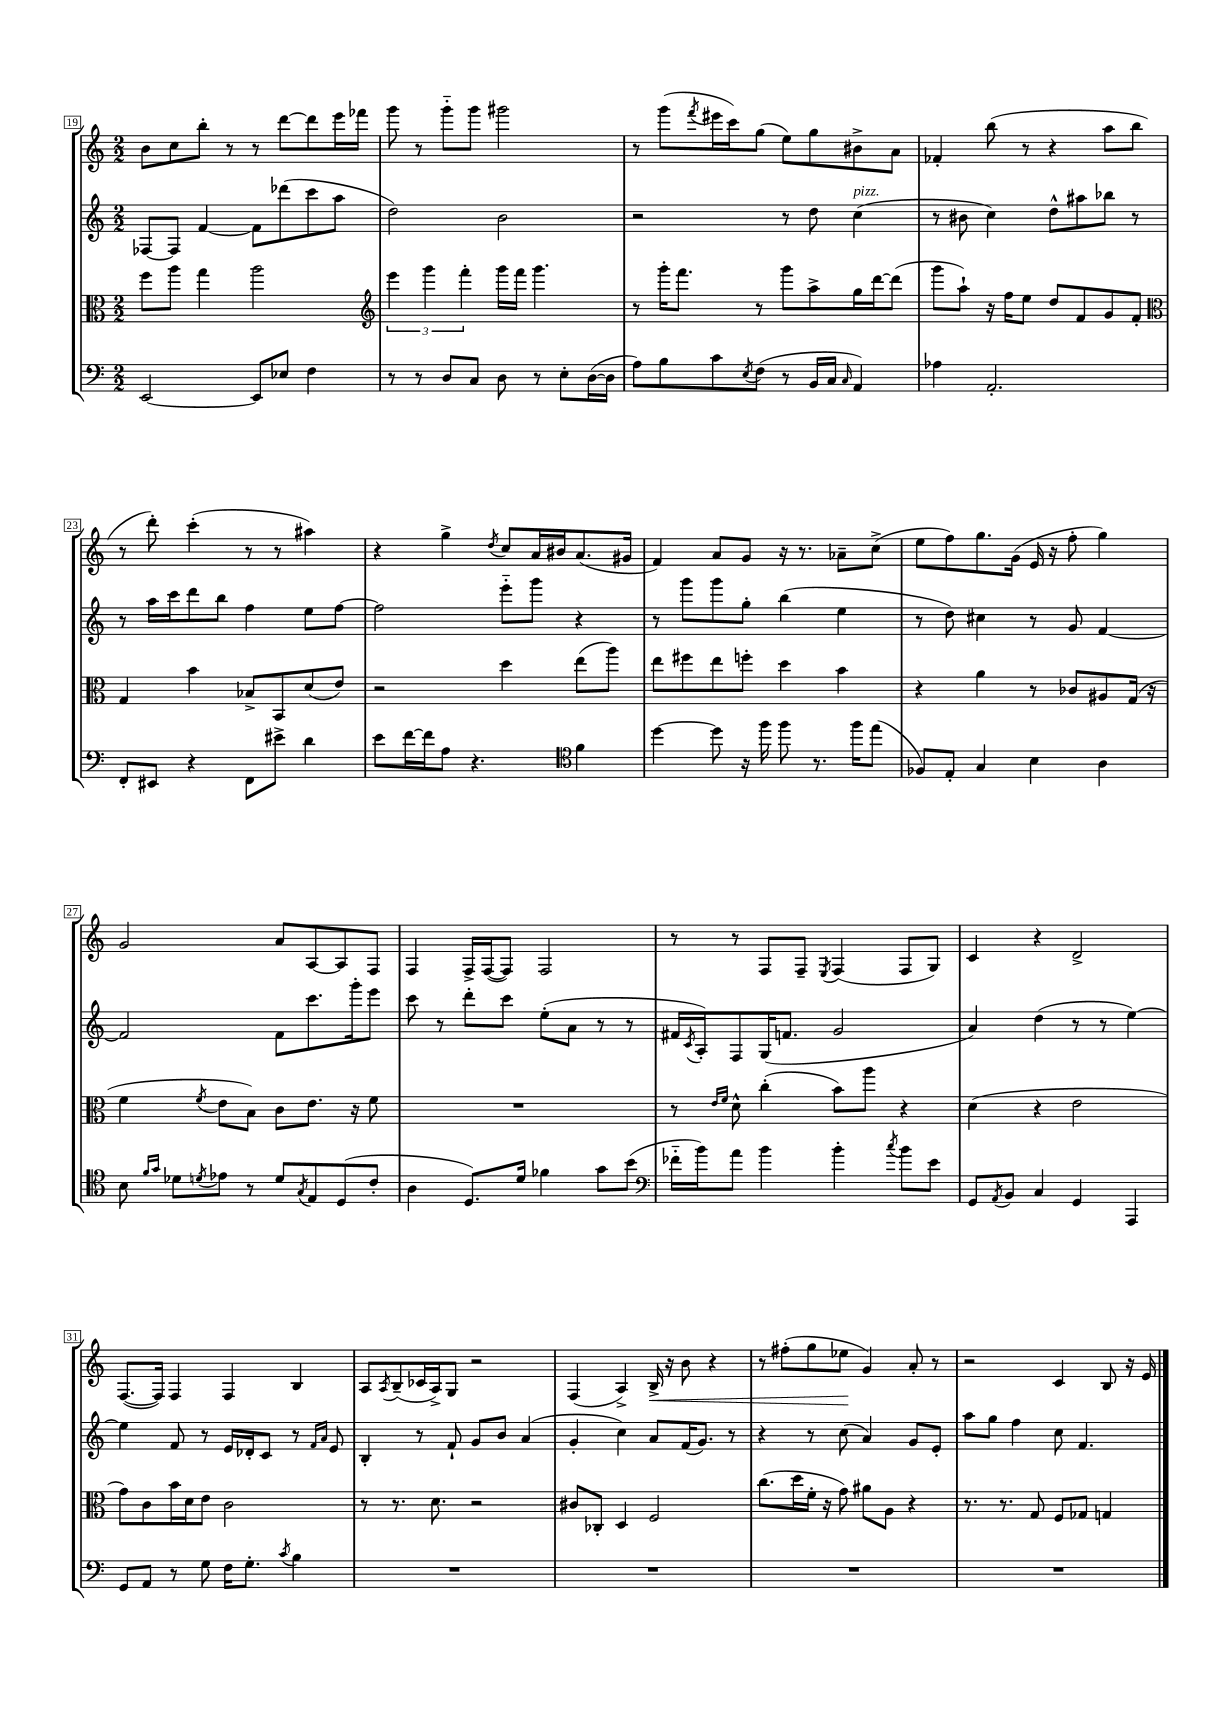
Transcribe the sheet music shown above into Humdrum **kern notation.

**kern	**kern	**kern	**kern	**dynam
*part4	*part3	*part2	*part1	*part1
*staff4	*staff3	*staff2	*staff1	*staff1
*clefF4	*clefC3	*clefG2	*clefG2	*
*k[]	*k[]	*k[]	*k[]	*
*M2/2	*M2/2	*M2/2	*M2/2	*
=19	=19	=19	=19	=19
[2EE/	8ff\L	[8F-X/L	8b\L	.
.	8aa\J	8F-/J]	8cc\	.
.	4gg\	[4f/	8bb'\J	.
.	.	.	8r	.
8EE/L]	2aa\	8f\L]	8r	.
8E-X/J	.	(8ddd-X\	[8ddd\L	.
4F\	.	8ccc\	8ddd\]	.
.	.	8aa\J	16eee\L	.
.	.	.	16fff-X\JJ	.
=20	=20	=20	=20	=20
*	*clefG2	*	*	*
8r	6eee\	2dd\)	8ggg\	.
8r	.	.	8r	.
.	6ggg\	.	.	.
8D/L	.	.	8ggg\L	.
.	6fff'\	.	.	.
8C/J	.	.	8ggg\J	.
8D\	16ggg\LL	2b\	2ggg#X\	.
.	16fff\JJ	.	.	.
8r	4.ggg\	.	.	.
8E'\L	.	.	.	.
([16D\L	.	.	.	.
16D\JJ]	.	.	.	.
=21	=21	=21	=21	=21
8A\L)	8r	2r	8r	.
8B\	16ggg'\KL	.	(8ggg\L	.
.	8.fff\J	.	.	.
.	.	.	8qfff/	.
8c\	.	.	16eee#X\L	.
.	.	.	16ccc\J)	.
8qE/	.	.	.	.
(8F\J	8r	.	(8gg\J	.
8r	8ggg\L	8r	8ee\L)	.
16BB/LL	8aa^\	8dd\	8gg\	.
16C/JJ	.	.	.	.
16qqC/	.	.	.	.
!	!	!LO:TX:a:i:t=pizz.	!	!
4AA/)	16gg\L	(4cc\	8b#X^\	.
.	[16ddd\J	.	.	.
.	(8ddd\J]	.	8a\J	.
=22	=22	=22	=22	=22
4A-X\	8ggg\L	8r	4f-X'/	.
.	8aa`\J)	8b#X\	.	.
2.AA'/	16r	4cc\)	(8bb\	.
.	16ff\KL	.	.	.
.	8ee\J	.	8r	.
.	8dd/L	8dd^^\L	4r	.
.	8f/	8aa#X\	.	.
.	8g/	8bb-X\J	8aa\L	.
.	8f'/J	8r	8bb\J	.
!!LO:LB:g=z
=23	=23	=23	=23	=23
*	*clefC3	*	*	*
8FF'/L	4G/	8r	8r	.
8EE#X/J	.	16aa\LL	8ddd'\)	.
.	.	16ccc\J	.	.
4r	4b\	8ddd\	(4ccc'\	.
.	.	8bb\J	.	.
8FF\L	8B-X^/L	4ff\	8r	.
8e#X^\J	8BB/	.	8r	.
4d\	(8d/	8ee\L	4aa#X\)	.
.	8e/J)	[8ff\J	.	.
=24	=24	=24	=24	=24
8e\L	2r	2ff\]	4r	.
[16f\L	.	.	.	.
16f\J]	.	.	.	.
8A\J	.	.	4gg^\	.
4.r	.	.	.	.
.	.	.	8qdd/	.
.	4dd\	8eee\L	8cc/L	.
.	.	8ggg\J	16a/L	.
.	.	.	16b#X/J	.
*clefC4	*	*	*	*
4f\	(8ee\L	4r	(8.a/	.
.	8aa\J)	.	.	.
.	.	.	16g#X/Jk	.
=25	=25	=25	=25	=25
[4dd\	8ee\L	8r	4f/)	.
.	8ff#X\	8ggg\L	.	.
8dd\]	8ee\	8ggg\	8a/L	.
16r	8ffn'\J	8gg'\J	8g/J	.
16ff\	.	.	.	.
8ff\	4dd\	(4bb\	16r	.
.	.	.	8.r	.
8.r	.	.	.	.
.	4b\	4ee\	8a-X~\L	.
16ff\KL	.	.	.	.
(8ee\J	.	.	(8cc^\J	.
=26	=26	=26	=26	=26
8F-X/L)	4r	8r	8ee\L	.
8E'/J	.	8dd\)	8ff\)	.
4G/	4a\	4cc#X\	8.gg\	.
.	.	.	(16g\Jk	.
4B\	8r	8r	16e/	.
.	.	.	16r	.
.	8c-X/L	8g/	8ff'\	.
4A\	8A#X/	[4f/	4gg\)	.
.	(16G/Jk	.	.	.
.	16r	.	.	.
!!LO:LB:g=z
=27	=27	=27	=27	=27
8B\	4f\	2f/]	2g/	.
16qqf/LL	.	.	.	.
16qqg/JJ	.	.	.	.
8d-X\L	.	.	.	.
8qdn/	8qf/	.	.	.
8e-X\J	8e\L	.	.	.
8r	8B\J)	.	.	.
8d/L	8c\L	8f\L	8a/L	.
8qG/	.	.	.	.
8E/	8.e\J	8.ccc\	[8A/	.
(8D/	.	.	8A/]	.
.	16r	16ggg'\k	.	.
8c'/J	8f\	8eee\J	8F/J	.
=28	=28	=28	=28	=28
4A\	1r	8ccc\	4F/	.
.	.	8r	.	.
8.D/L)	.	8ddd'\L	16F^/LL	.
.	.	.	([16F/J	.
.	.	8ccc\J	8F/J])	.
16d/Jk	.	.	.	.
4f-X\	.	(8ee'\L	2F/	.
.	.	8a\J	.	.
8g\L	.	8r	.	.
(8b\J	.	8r	.	.
=29	=29	=29	=29	=29
*clefF4	*	*	*	*
16f-X\LL	8r	16f#X/LL	8r	.
.	.	8qc/	.	.
16b\J)	.	16A'/J)	.	.
.	16qqe/LL	.	.	.
.	16qqf/JJ	.	.	.
8a\J	8d^^\	8F/	8r	.
4b\	(4cc'\	(16G/K	8F/L	.
.	.	8.fn/J	.	.
.	.	.	8F~/J	.
.	.	.	8qE/	.
4b'\	8b\L)	2g/	(4F/	.
.	8aa\J	.	.	.
8qcc/	.	.	.	.
8b\L	4r	.	8F/L	.
8e\J	.	.	8G/J)	.
=30	=30	=30	=30	=30
8GG/L	(4d\	4a/)	4c/	.
8qAA/	.	.	.	.
8BB/J	.	.	.	.
4C/	4r	(4dd\	4r	.
4GG/	2e\	8r	2d^/	.
.	.	8r	.	.
4AAA/	.	[4ee\)	.	.
!!LO:LB:g=z
=31	=31	=31	=31	=31
8GG/L	8g\L)	4ee\]	([8.F/L	.
8AA/J	8c\	.	.	.
.	.	.	16F/Jk])	.
8r	16b\L	8f/	4F/	.
.	16d\J	.	.	.
8G\	8e\J	8r	.	.
16F\KL	2c\	16e/LL	4F/	.
8.G'\J	.	16d-X'/J	.	.
.	.	8c/J	.	.
8qc/	.	.	.	.
4B\	.	8r	4B/	.
.	.	16qqf/LL	.	.
.	.	16qqa/JJ	.	.
.	.	8e/	.	.
=32	=32	=32	=32	=32
1r	8r	4B'/	8A/L	.
.	.	.	8qA/	.
.	8.r	.	(8B~/	.
.	.	8r	16c-X/L	.
.	8.d\	.	16A^/J)	.
.	.	8f`/	8G/J	.
.	2r	8g/L	2r	.
.	.	8b/J	.	.
.	.	(4a/	.	.
=33	=33	=33	=33	=33
1r	8c#X/L	4g'/	(4F/	.
.	8C-X'/J	.	.	.
.	4D/	4cc\)	4A^/)	.
!	!	!	!	!LO:HP:b
.	2F/	8a/L	16B^/	<
.	.	.	16r	.
.	.	(16f/K	8b\	.
.	.	8.g/J)	.	.
.	.	.	4r	.
.	.	8r	.	.
=34	=34	=34	=34	=34
1r	(8.cc\L	4r	8r	.
.	.	.	(8ff#X'\L	.
.	16dd\L	.	.	.
.	16f'\JJ	8r	8gg\	.
.	16r	.	.	.
.	8g\)	(8cc\	8ee-X\J	.
.	8a#X\L	4a/)	4g/)	[
.	8A\J	.	.	.
.	4r	8g/L	8a'/	.
.	.	8e'/J	8r	.
=35	=35	=35	=35	=35
1r	8.r	8aa\L	2r	.
.	.	8gg\J	.	.
.	8.r	.	.	.
.	.	4ff\	.	.
.	8G/	.	.	.
.	8F/L	8cc\	4c/	.
.	8G-X/J	4.f/	.	.
.	4Gn/	.	8B/	.
.	.	.	16r	.
.	.	.	16e/	.
==	==	==	==	==
*-	*-	*-	*-	*-
